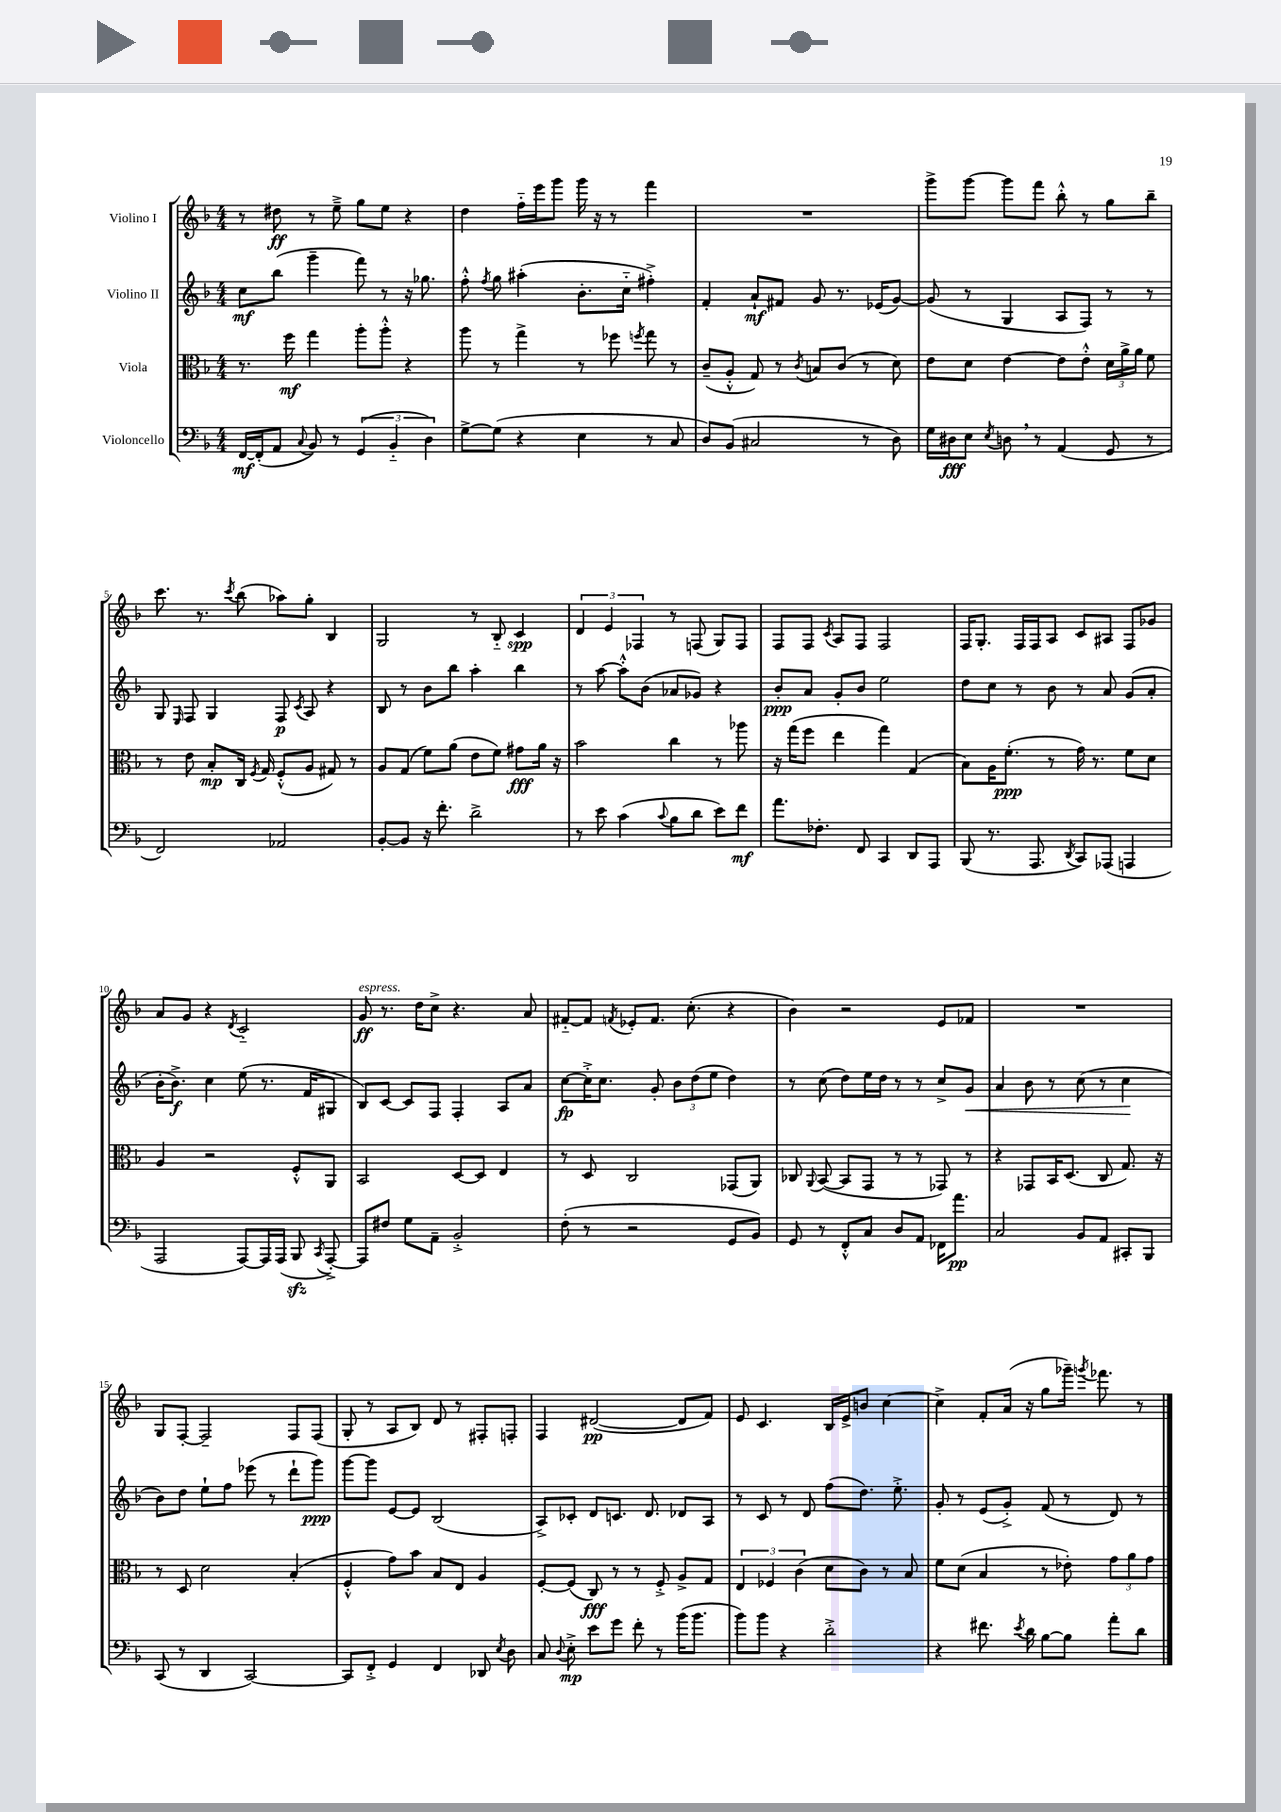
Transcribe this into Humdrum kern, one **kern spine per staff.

**kern	**kern	**kern	**kern
*staff4	*staff3	*staff2	*staff1
*clefF4	*clefC3	*clefG2	*clefG2
*k[b-]	*k[b-]	*k[b-]	*k[b-]
*M4/4	*M4/4	*M4/4	*M4/4
[16FF	8.r	8cc	8r
(16FF']	.	.	.
8AA	.	(8bb-	8dd#
.	16ff	.	.
8qqC	.	.	.
8BB-)	4gg	4ggg~	8r
8r	.	.	8ee~^
(6GG	8aa'	8fff)	8gg
.	8aa'^^	8r	8ee
6BB-'~	.	.	.
.	4r	16r	4r
.	.	8.gg-	.
6D)	.	.	.
=	=	=	=
[8G^	8aa	8ff'^^	4dd
.	.	8qff	.
(8G]	8r	8gg	.
4r	4gg^	(4aa#'	16ff'~
.	.	.	16eee
.	.	.	8ggg
4E	8r	8.b-'	16ggg
.	.	.	16r
.	8ff-	.	8r
.	.	16cc'~	.
.	8qff	.	.
8r	8gg	4ff#'^)	4fff
8C	8r	.	.
=	=	=	=
8D)	(8c~	4f'	1r
(8BB-	8A'^^	.	.
2C#	8G)	8a`	.
.	8r	8f#	.
.	8qc	.	.
.	8B	8g	.
.	(8c	8.r	.
8r	8r	.	.
.	.	(16e-	.
8D)	8d)	[8g)	.
=	=	=	=
16G	8e	(8g]	8ggg^
16D#	.	.	.
8E	8d	8r	[8ggg
8qE	.	.	.
8D	[4e	4G	8ggg]
8r	.	.	8fff
(4AA	8e]	8A	8bb-'^^
.	8e'^^	8F)	8r
8GG	24d	8r	8gg
.	24a^	.	.
.	24a	.	.
8r	8f	8r	8bb-~
=	=	=	=
2FF)	8r	8G	8.ccc
.	.	16qqE	.
.	8e	8F	.
.	.	.	8.r
.	8B-'	4G	.
.	.	.	8qccc
.	16C	.	(8bb-
.	8qF	.	.
.	16G	.	.
2AA-	(8F'^^	8F	8aa-)
.	.	8qc	.
.	8A	8A	8gg'
.	8G#)	4r	4B-
.	8r	.	.
=	=	=	=
[8BB-'	8A	8B-	2G
8BB-]	(8G	8r	.
16r	8f)	8b-	.
8.f'	.	.	.
.	(8a	8bb-	.
2d^	8e	4aa'	8r
.	8f)	.	8B-'~
.	8g#	4bb-	4c
.	16a	.	.
.	16r	.	.
=	=	=	=
8r	2b-	8r	6d
8e	.	[8aa	.
.	.	.	6e
(4c	.	8aa'^^]	.
.	.	.	6F-
.	.	(8b-	.
8qqc	.	.	.
8B-	4cc	8a-	8r
8d	.	8g-)	(8F
8e)	8r	4r	8G)
8f	8aa-	.	8F
=	=	=	=
8.a	16r	8b-'	8F
.	(16gg	.	.
.	8ff	8a	8F
8.F-'	.	.	.
.	.	.	8qc
.	4ee	8g'	8A
8FF	.	8b-	8F
4CC	4gg)	2ee	2F
8DD	(4G	.	.
8AAA	.	.	.
=	=	=	=
(8BBB-	8B-)	8dd	16F
.	.	.	8.G'
8.r	16A	8cc	.
.	(8.f'	.	.
.	.	8r	16F
8.AAA	.	.	16F
.	8r	8b-	8A
8qDD	.	.	.
8CC)	16g)	8r	8c
.	8.r	.	.
(8AAA-	.	8a	8A#
4AAA	8f	(8g	8F
.	8d	8a'	8g-
=	=	=	=
2AAA	4A	16b-'	8a
.	.	8.b-^)	.
.	.	.	8g
.	2r	4cc	4r
.	.	.	8qd
[8AAA)	.	(8ee	2c'~
16AAA]	.	8.r	.
(16AAA	.	.	.
8BBB-	8F'^^	.	.
.	.	16f	.
8qCC	.	.	.
[8AAA'^)	8AA	8G#	.
=	=	=	=
8AAA]	2BB-	8B-)	8g
8F#	.	[8c	8.r
8G	.	8c]	.
.	.	.	16dd
8AA~	.	8F	8cc^
2BB-'^	[8D	4F'	4.r
.	8D]	.	.
.	4E	8A	.
.	.	8a	8a
=	=	=	=
(8F'	8r	[8cc	[8f#'~
8r	8D	16cc'^]	8f#]
.	.	8.cc	.
.	.	.	8qf
2r	2C	.	8e-'
.	.	8g'	8.f
.	.	12b-	.
.	.	.	(8.cc'
.	.	(12dd	.
.	.	12ee	.
8GG	(8GG-	4dd)	4r
8BB-)	8AA)	.	.
=	=	=	=
8GG	8C-	8r	4b-)
.	8qqAA	.	.
8r	([8BB-	(8cc	.
8FF'^^	8BB-]	8dd)	2r
8C	8GG	16ee	.
.	.	16dd	.
8D	8r	8r	.
8AA	8r	8r	.
16FF-	8GG-)	8cc^	8e
8.a	.	.	.
.	8r	8g	8f-
=	=	=	=
2C	4r	4a	1r
.	8GG-	8b-	.
.	16BB-	8r	.
.	(8.D	.	.
8BB-	.	(8cc	.
8AA	8C	8r	.
8CC#'	8.G)	4cc	.
8BBB-	.	.	.
.	16r	.	.
=	=	=	=
(8CC	8r	8b-)	8G
8r	8D	8dd	[8F'
4DD	2d	8ee`	2F~]
.	.	8ff	.
[2CC)	.	(8eee-	.
.	.	8r	.
.	(4B-'	8ddd`	8F
.	.	8ggg)	(8F
=	=	=	=
8CC]	4F'^^	[8ggg	8G'
8FF'^	.	8ggg]	8r
4GG	8g)	[8e	8A
.	8b-	8e]	8B-)
4FF	8B-	(2B-	8d
.	8E	.	8r
8DD-	4A	.	8F#'
8qE	.	.	.
8D	.	.	8F'
=	=	=	=
8C	[8F'	8A^)	4F
8qqD	.	.	.
8E'^	(8F]	8c-'	.
8e	8C)	8d	([2d#
8g	8r	8.c	.
8f'	8r	.	.
.	.	8.d	.
8r	8F'^	.	.
(16b-	8A^	8d-	8d#]
8.b-	.	.	.
.	8G	8A	8f)
=	=	=	=
8b-)	6E	8r	8e
8b-	.	8c	4.c
.	6F-	.	.
4r	.	8r	.
.	(6c	.	.
.	.	8d	.
2d'^	8d	(8ff	16B-
.	.	.	16e^
.	8c)	8.dd)	8b
.	8r	.	[4cc
.	.	8.ee'^	.
.	8B-	.	.
=	=	=	=
4r	8f	8g'	4cc^]
.	(8d	8r	.
8.f#	4B-	(8e	8f'
.	.	8g'^)	(16a
8qe	.	.	.
16d	.	.	16r
[8B-	8r	(8f	8gg
8B-]	8e-')	8r	16ggg-~)
.	.	.	8qggg
.	.	.	8.fff-
8a'	12g	8d)	.
.	12a	.	.
8d	.	8r	8r
.	12g	.	.
==	==	==	==
*-	*-	*-	*-
